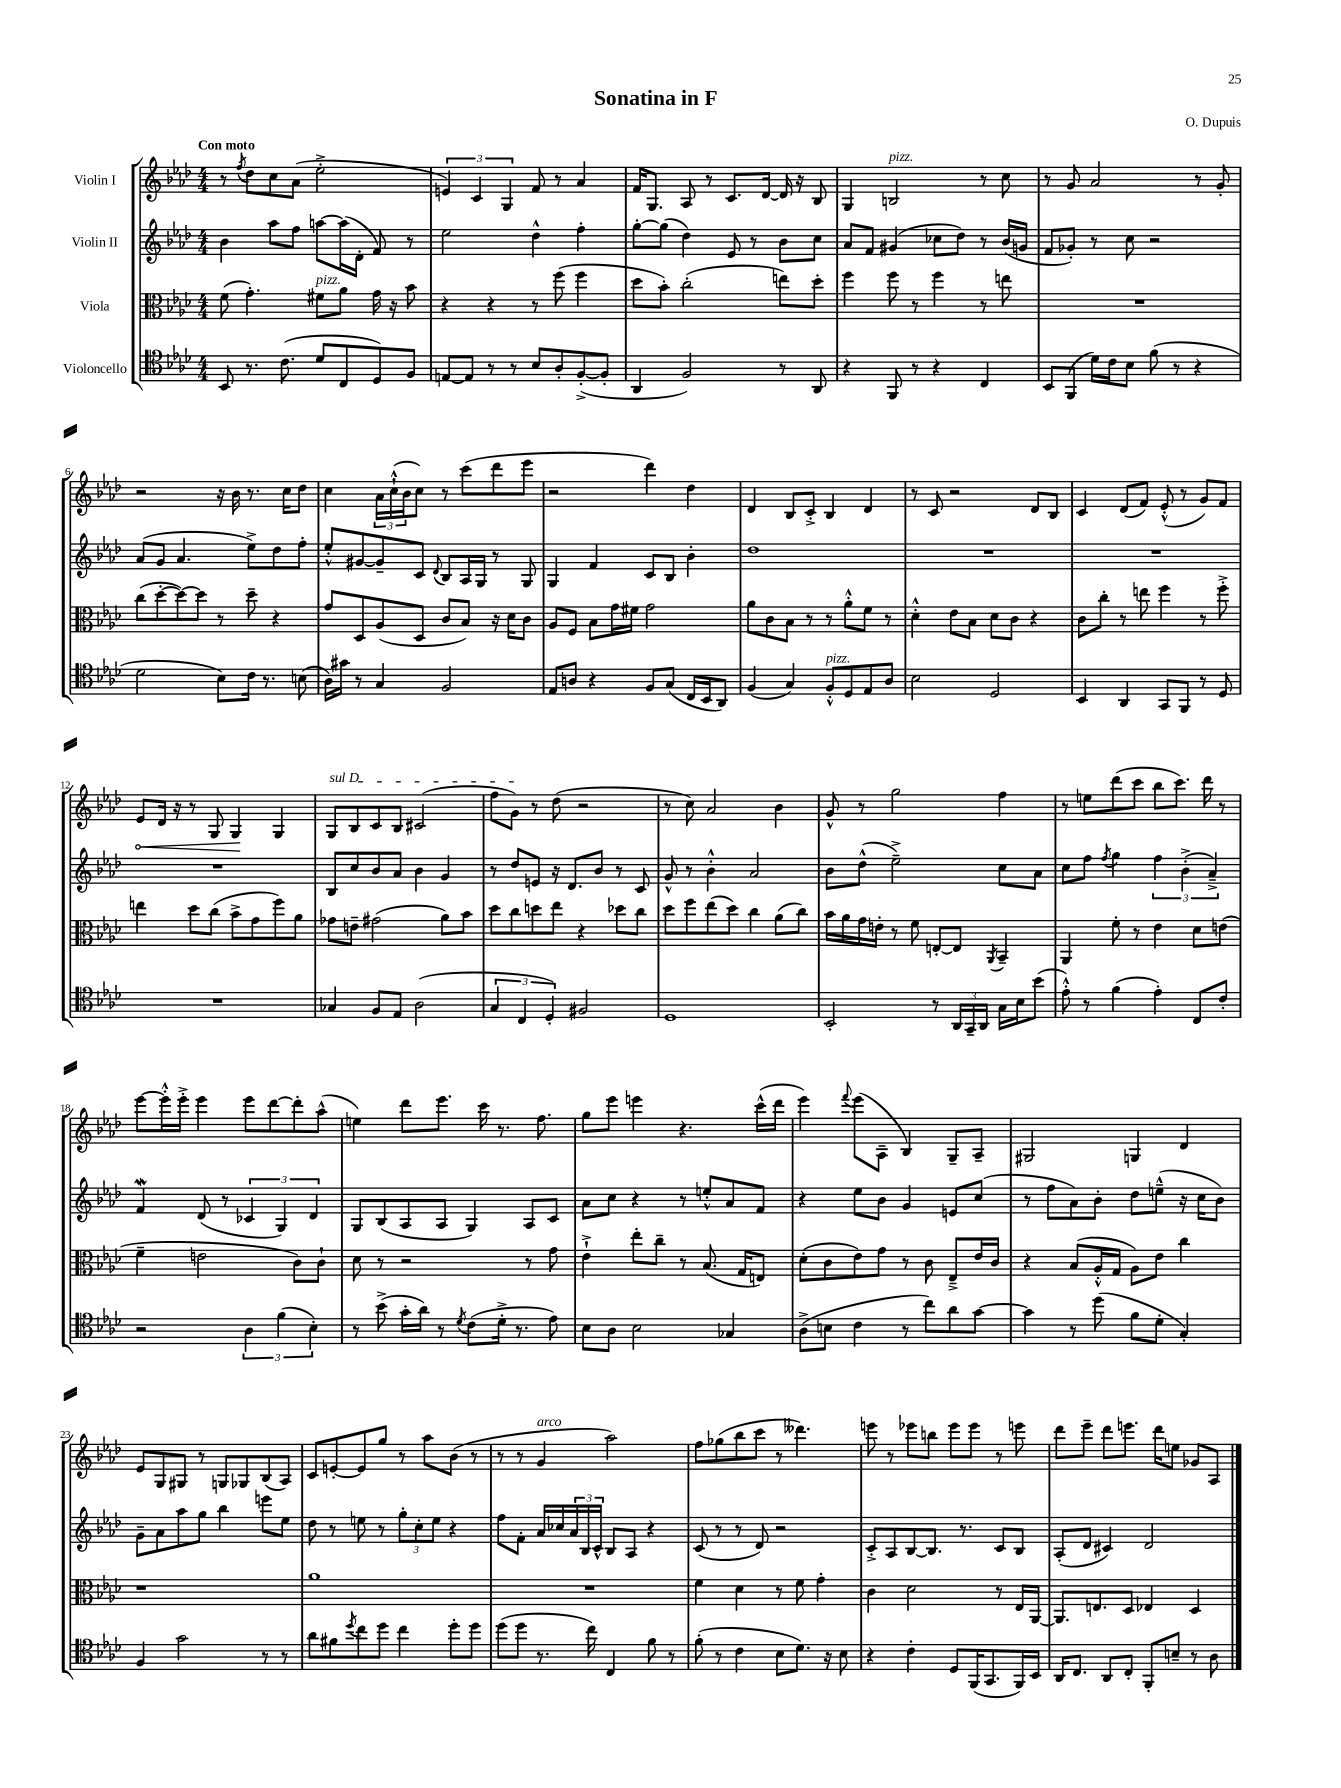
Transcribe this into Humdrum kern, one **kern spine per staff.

**kern	**kern	**kern	**kern
*staff4	*staff3	*staff2	*staff1
*clefC4	*clefC3	*clefG2	*clefG2
*k[b-e-a-d-]	*k[b-e-a-d-]	*k[b-e-a-d-]	*k[b-e-a-d-]
*M4/4	*M4/4	*M4/4	*M4/4
8BB-	(8f	4b-	8r
.	.	.	8qff
8.r	4.g')	.	8dd-
.	.	8aa-	8cc
(8.c	.	.	.
.	.	8ff	(8a-
8d-	8f#	[8aa	2ee-'^
8C	8a-	(16aa]	.
.	.	16d-'	.
8D-)	16g	8f)	.
.	16r	.	.
8F	8b-	8r	.
=	=	=	=
[8E	4r	2ee-	6e)
8E]	.	.	.
.	.	.	6c
8r	4r	.	.
.	.	.	6G
8r	.	.	.
8B-	8r	4dd-^^	8f
8A-'	(8ff	.	8r
([8F'^	4ff	4ff'	4a-
8F']	.	.	.
=	=	=	=
4AA-	8dd-	[8gg'	16f
.	.	.	8.G
.	8b-')	(8gg]	.
2F)	(2cc'	4dd-)	8A-
.	.	.	8r
.	.	8e-	8.c
.	.	8r	.
.	.	.	[16d-
8r	8ee)	8b-	16d-]
.	.	.	16r
8AA-	8dd-'	8cc	8B-
=	=	=	=
4r	4ff	8a-	4G
.	.	8f	.
8FF	8ff	(4g#	2B
8r	8r	.	.
4r	4ff	8cc-	.
.	.	8dd-)	.
4C	8r	8r	8r
.	8ee	(16b-	8cc
.	.	16g	.
=	=	=	=
8BB-	1r	8f	8r
(8FF	.	8g-')	8g
16d-)	.	8r	2a-
16c	.	.	.
8B-	.	8cc	.
(8f	.	2r	.
8r	.	.	.
4r	.	.	8r
.	.	.	8g'
=	=	=	=
2d-	(8cc	(8a-	2r
.	[8dd-'	8g	.
.	8dd-_)	4.a-	.
.	8dd-]	.	.
8B-)	8r	.	16r
.	.	.	16b-
16c	8dd-~	8ee-^)	8.r
8.r	.	.	.
.	4r	8dd-	.
.	.	.	16cc
(8B	.	8ff'	8dd-
=	=	=	=
16A-)	8g	8ee-'^^	4cc
16g#	.	.	.
8r	8D-	[8g#	.
4G	(8A-	8g#~]	24a-
.	.	.	(24cc`^^
.	.	.	24b-
.	8D-	8c	8cc)
.	.	8qqd-	.
2F	8c	8B-	8r
.	8B-)	16A-	(8ccc
.	.	16G	.
.	16r	8r	8ddd-
.	16d-	.	.
.	8c	8G	8eee-
=	=	=	=
8E-	8A-	4G	2r
8A	8F	.	.
4r	8B-	4f	.
.	16g	.	.
.	16f#	.	.
8F	2g	8c	4ddd-)
(8G	.	8B-	.
16C	.	4b-'	4dd-
16BB-	.	.	.
8AA-)	.	.	.
=	=	=	=
(4F	8a-	1dd-	4d-
.	8c	.	.
4G)	8B-	.	8B-
.	8r	.	8c'^
8F'^^	8r	.	4B-
8D-	8a-'^^	.	.
8E-	8f	.	4d-
8A-	8r	.	.
=	=	=	=
2B-	4d-'^^	1r	8r
.	.	.	8c
.	8e-	.	2r
.	8B-	.	.
2D-	8d-	.	.
.	8c	.	.
.	4r	.	8d-
.	.	.	8B-
=	=	=	=
4BB-	8c	1r	4c
.	8cc'	.	.
4AA-	8r	.	(8d-
.	8ee	.	8f)
8GG	4ff	.	(8e-'^^
8FF	.	.	8r
8r	8r	.	8g)
8D-	8ff'^	.	8f
=	=	=	=
1r	4ee	1r	8e-
.	.	.	16d-
.	.	.	16r
.	8dd-	.	8r
.	(8cc	.	8G
.	8b-^	.	4G
.	8g	.	.
.	8ff)	.	4G
.	8a-	.	.
=	=	=	=
4G-	8g-	8B-	8G
.	8e~	8cc	8B-
8F	(2g#	8b-	8c
8E-	.	8a-	8B-
(2A-	.	4b-	(2c#
.	8a-)	4g	.
.	8b-	.	.
=	=	=	=
6G	8dd-	8r	8ff
.	8cc	8dd-	8g)
6C	.	.	.
.	8dd	8e	8r
6D-')	.	.	.
.	8ee-	16r	(8dd-
.	.	8.d-	.
2F#	4r	.	2r
.	.	8b-	.
.	8dd-	8r	.
.	8cc	8c	.
=	=	=	=
1D-	8dd-	8g^^	8r
.	8ff	8r	8cc)
.	(8ee-	4b-'^^	2a-
.	8dd-)	.	.
.	4cc	2a-	.
.	(8a-	.	4b-
.	8cc)	.	.
=	=	=	=
2BB-'	16b-	8b-	8g^^
.	16a-	.	.
.	16g	(8dd-^^	8r
.	16e'	.	.
.	8r	2ee-~^)	2gg
.	8f	.	.
8r	[8E'	.	.
24AA-	8E]	.	.
24GG~	.	.	.
24AA-	.	.	.
.	8qAA-	.	.
16G	4BB-~	8cc	4ff
16B-	.	.	.
(8b-	.	8a-	.
=	=	=	=
8e-'^^)	4AA-	8cc	8r
8r	.	8ff	8ee
.	.	8qff	.
(4f	8f'	4gg	(8ddd-
.	8r	.	8ccc
4e-')	4e-	6ff	8bb-
.	.	.	8.ccc)
.	.	(6b-'^	.
8C	8d-	.	.
.	.	.	16ddd-
.	.	6a-~^)	.
8c'	(8e	.	8r
=	=	=	=
2r	4f~	4f	[8eee-
.	.	.	16eee-'^^]
.	.	.	16eee-'^
.	2e	(8d-	4eee-
.	.	8r	.
6A-	.	6c-	8eee-
.	.	.	[8ddd-
(6f	.	6G)	.
.	8c)	.	8ddd-']
6B-')	.	6d-	.
.	8c`	.	(8aa-^^
=	=	=	=
8r	8d-	8G	4ee)
(8b-^	8r	(8B-	.
16g'	2r	8A-	8ddd-
16a-)	.	.	.
8r	.	8A-	8.eee-
8qd-	.	.	.
(8c	.	4G)	.
.	.	.	16ccc
16d-'^	.	.	8.r
8.r	.	.	.
.	8r	8A-	.
.	.	.	8.ff
8e-)	8g	8c	.
=	=	=	=
8B-	4e-`^	8a-	8gg
8A-	.	8cc	8eee-
2B-	8ee-'	4r	4eee
.	8cc~	.	.
.	8r	8r	4.r
.	(8.B-	8ee'^^	.
4G-	.	8a-	.
.	16G	.	.
.	8E)	8f	(16ccc^^
.	.	.	16ddd-
=	=	=	=
(8A-^	(8d-'	4r	4eee-)
8B	8c	.	.
.	.	.	8qqfff
4c	8e-)	8ee-	(8eee-
.	8g	8b-	8A-~
8r	8r	4g	4B-)
8cc)	8c	.	.
8a-	8E-~^	8e	8G~
[8g	16e-	(8cc	8A-~
.	16c	.	.
=	=	=	=
4g]	4r	8r	2G#
.	.	8ff	.
8r	(8B-	8a-)	.
(8dd-	16A-'^^	8b-'	.
.	16G	.	.
8f	8A-)	8dd-	4G
8d-'	8e-	(8ee~^^	.
4G')	4cc	16r	4d-
.	.	16cc	.
.	.	8b-)	.
=	=	=	=
4F	1r	8g~	8e-
.	.	8a-	8G
2g	.	8aa-	8G#
.	.	8gg	8r
.	.	4bb-	8G
.	.	.	8G-
8r	.	8eee	(8B-
8r	.	8ee-	8A-)
=	=	=	=
8a-	1a-	8dd-	8c
8f#	.	8r	[8e'
8qdd-	.	.	.
8cc	.	8ee	8e]
8dd-	.	8r	8gg
4cc	.	12gg'	8r
.	.	12cc'	.
.	.	.	8aa-
.	.	12ee	.
8dd-'	.	4r	(8b-
8dd-	.	.	8r
=	=	=	=
(8dd-	1r	8ff	8r
8dd-	.	8f'	8r
8.r	.	16a-	4g
.	.	16cc-	.
.	.	24a-	.
.	.	24B-	.
16cc)	.	.	.
.	.	24c^^	.
4C	.	8B-	2aa-)
.	.	8A-	.
8f	.	4r	.
8r	.	.	.
=	=	=	=
(8f'	4f	(8c	8ff
8r	.	8r	(8gg-
4c	4d-	8r	8bb-
.	.	8d-)	8ccc
8B-	8r	2r	8r
8.d-)	8f	.	4.ddd--)
.	4g'	.	.
16r	.	.	.
8B-	.	.	.
=	=	=	=
4r	4c	8c'^	8eee
.	.	8A-	8r
4c'	2d-	[8B-	8eee-
.	.	8.B-]	8bb
8D-	.	.	8eee-
.	.	8.r	.
(16FF	.	.	8eee-
8.GG	.	.	.
.	8r	8c	8r
16FF)	16E-	8B-	8eee
16BB-	[16AA-	.	.
=	=	=	=
16AA-	8.AA-]	(8A-'	8ddd-
8.C	.	.	.
.	.	8d-	8eee-~
.	8.E	.	.
8AA-	.	4c#)	8ddd-
8C'	8D-	.	8.eee
8FF'	4E-	2d-	.
.	.	.	16ddd-
8B~	.	.	8ee
8r	4D-	.	8g-
8A-	.	.	8A-
==	==	==	==
*-	*-	*-	*-
